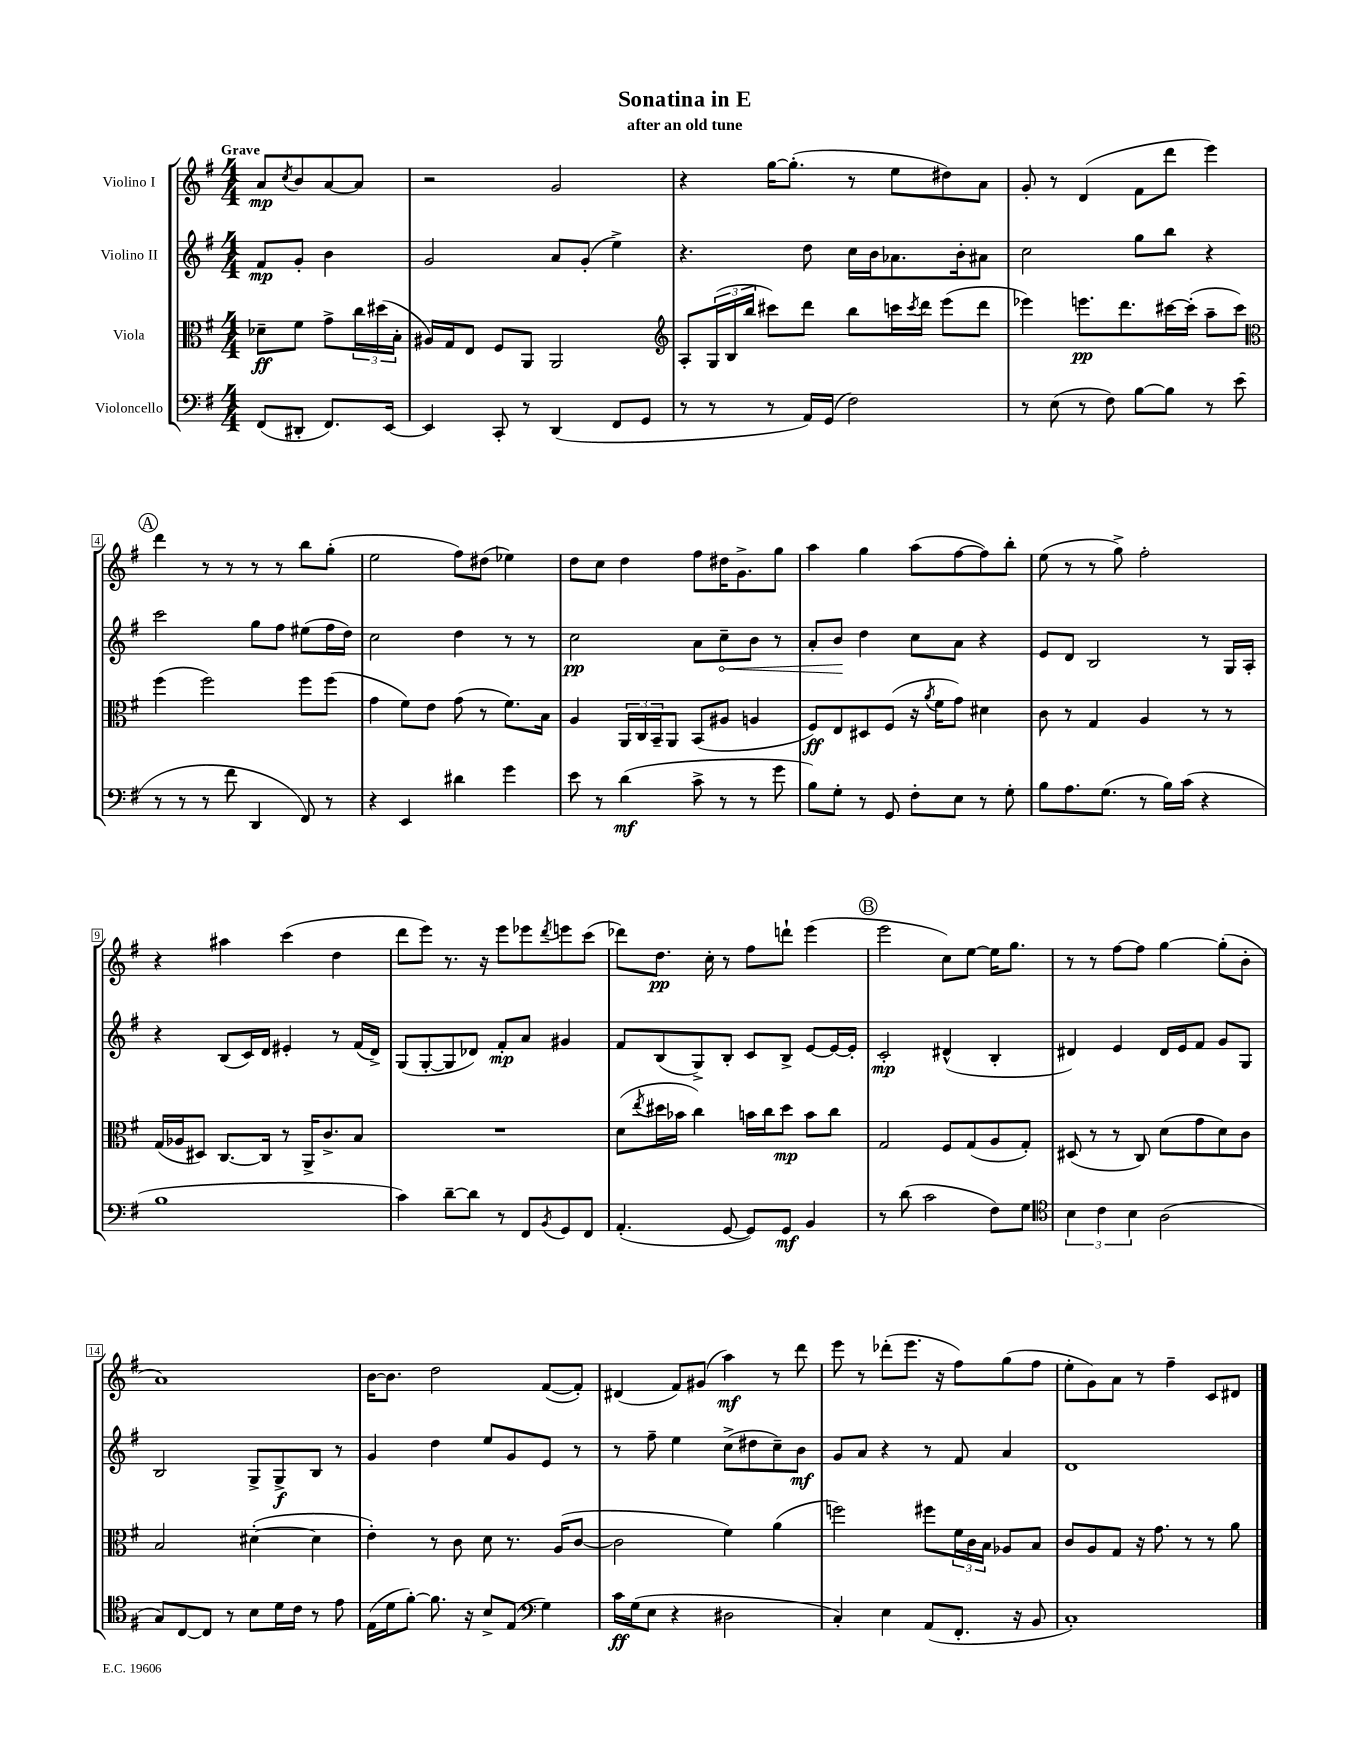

**kern	**kern	**kern	**kern
*staff4	*staff3	*staff2	*staff1
*clefF4	*clefC3	*clefG2	*clefG2
*k[f#]	*k[f#]	*k[f#]	*k[f#]
*M4/4	*M4/4	*M4/4	*M4/4
(8FF#	8d-~	8f#	8a
.	.	.	8qcc
8DD#'	8f#	8g'	8b
8.FF#)	8g^	4b	[8a
.	24cc	.	8a]
.	(24dd#	.	.
[16EE	.	.	.
.	24B'	.	.
=	=	=	=
4EE]	16A#)	2g	2r
.	16G	.	.
.	8E	.	.
8CC'	8F#	.	.
8r	8AA	.	.
(4DD	2AA	8a	2g
.	.	(8g'	.
8FF#	.	4ee^)	.
8GG	.	.	.
=	=	=	=
*	*clefG2	*	*
8r	8A'	4.r	4r
8r	(24G	.	.
.	24B	.	.
.	24bb	.	.
8r	8ccc#)	.	[16gg
.	.	.	(8.gg']
16AA)	8ddd	8dd	.
(16GG	.	.	.
2F#)	8bb	16cc	8r
.	.	16b	.
.	16ccc	8.a-	8ee
.	8qccc	.	.
.	16ddd	.	.
.	(8eee	.	8dd#)
.	.	16b'	.
.	8ddd	8a#	8a
=	=	=	=
8r	4eee-)	2cc	8g'
(8E	.	.	8r
8r	8.eee	.	(4d
8F#)	.	.	.
.	8.ddd	.	.
[8B	.	8gg	8f#
8B]	[16ccc#	8bb	8ddd
.	(16ccc#']	.	.
8r	8aa~	4r	4eee)
(8e	8ccc#)	.	.
=	=	=	=
*	*clefC3	*	*
8r	(4ff#	2ccc	4ddd
8r	.	.	.
8r	2ff#)	.	8r
8f#	.	.	8r
4DD	.	8gg	8r
.	.	8ff#	8r
8FF#)	8ff#	(8ee#	8bb
8r	(8ff#	16ff#	(8gg'
.	.	16dd)	.
=	=	=	=
4r	4g	2cc	2ee
4EE	8f#)	.	.
.	8e	.	.
4d#	(8g	4dd	8ff#)
.	8r	.	(8dd#
4g	8.f#)	8r	4ee-)
.	.	8r	.
.	16B	.	.
=	=	=	=
8e	4A	2cc	8dd
8r	.	.	8cc
(4d	24AA	.	4dd
.	24C	.	.
.	24BB~	.	.
.	8AA	.	.
8c^	(8BB	8a	8ff#
8r	8A#	8cc~	16dd#
.	.	.	8.g^
8r	4A	8b	.
8g	.	8r	8gg
=	=	=	=
8B)	8F#)	8a'	4aa
8G'	8E	8b	.
8r	8D#	4dd	4gg
8GG	(8F#	.	.
8F#'	16r	8cc	(8aa
.	8qa	.	.
.	16f#	.	.
8E	8g)	8a	[8ff#
8r	4d#	4r	8ff#])
8G'	.	.	8bb'
=	=	=	=
8B	8c	8e	(8ee
8.A	8r	8d	8r
.	4G	2B	8r
(8.G	.	.	.
.	.	.	8gg^)
8r	4A	.	2ff#'
16B)	.	.	.
(16c	.	.	.
4r	8r	8r	.
.	8r	16G	.
.	.	16A'	.
=	=	=	=
1B	(16G	4r	4r
.	16A-	.	.
.	8D#)	.	.
.	[8.C	(8B	4aa#
.	.	16c)	.
.	16C]	16d	.
.	8r	4e#'	(4ccc
.	16AA^	.	.
.	8.c^	.	.
.	.	8r	4dd
.	8B	(16f#	.
.	.	16d^)	.
=	=	=	=
4c)	1r	(8G	8ddd
.	.	[8G'	8eee)
[8d~	.	8G]	8.r
8d]	.	8d-)	.
.	.	.	16r
8r	.	8f#'	8eee
8FF#	.	8a	8eee-
8qBB	.	.	8qddd
8GG	.	4g#	8eee
8FF#	.	.	(8ccc
=	=	=	=
(4.AA'	(8d	8f#	8ddd-)
.	8qee	.	.
.	16dd#	(8B	8.dd
.	16b-	.	.
.	4cc)	8G^)	.
.	.	.	16cc'
[8GG	.	8B'	8r
8GG])	16b	8c	8ff#
.	16cc	.	.
8GG	8dd#	8B^	8ddd`
4BB	8b	[8e	(4eee
.	8cc	16e_	.
.	.	16e']	.
=	=	=	=
8r	2G	2c'	2eee
(8d	.	.	.
2c	.	.	.
.	8F#	(4d#^^	8cc)
.	(8G	.	[8ee
8F#)	8A	4B'	16ee]
.	.	.	8.gg
8G	8G')	.	.
=	=	=	=
*clefC4	*	*	*
6B	(8D#	4d#)	8r
.	8r	.	8r
6c	.	.	.
.	8r	4e	[8ff#
6B	.	.	.
.	8C)	.	8ff#]
(2A	(8d	16d#	[4gg
.	.	16e	.
.	8g	8f#	.
.	8d)	8g	(8gg']
.	8c	8G	8b'
=	=	=	=
8G)	2B	2B	1a)
[8C	.	.	.
8C]	.	.	.
8r	.	.	.
8B	([4d#'	8G^	.
16d	.	8G^	.
16c	.	.	.
8r	4d#]	8B	.
8e	.	8r	.
=	=	=	=
(16E	4e')	4g	[16b
16d	.	.	8.b]
[8f#')	.	.	.
8.f#]	8r	4dd	2dd
.	8c	.	.
16r	.	.	.
8B^	8d	8ee	.
(8E	8.r	8g	.
*clefF4	*	*	*
4G)	.	8e	([8f#
.	(16A	.	.
.	[8c	8r	8f#'])
=	=	=	=
16c	2c]	8r	(4d#
(16G	.	.	.
8E	.	8ff#~	.
4r	.	4ee	8f#)
.	.	.	(8g#
2D#	4f#)	(8cc^	4aa)
.	.	8dd#	.
.	(4a	8cc~)	8r
.	.	8b	8ddd
=	=	=	=
4C')	2ff)	8g	8eee
.	.	8a	8r
4E	.	4r	(8ddd-'
.	.	.	8.eee
(8AA	8ff#	8r	.
.	.	.	16r
8.FF#'	24f#	8f#	8ff#)
.	24c	.	.
.	24B	.	.
.	8A-	4a	(8gg
16r	.	.	.
8BB	8B	.	8ff#
=	=	=	=
1C')	8c	1d	8ee'
.	8A	.	8g)
.	8G	.	8a
.	16r	.	8r
.	8.g	.	.
.	.	.	4ff#~
.	8r	.	.
.	8r	.	8c
.	8a	.	8d#
==	==	==	==
*-	*-	*-	*-
